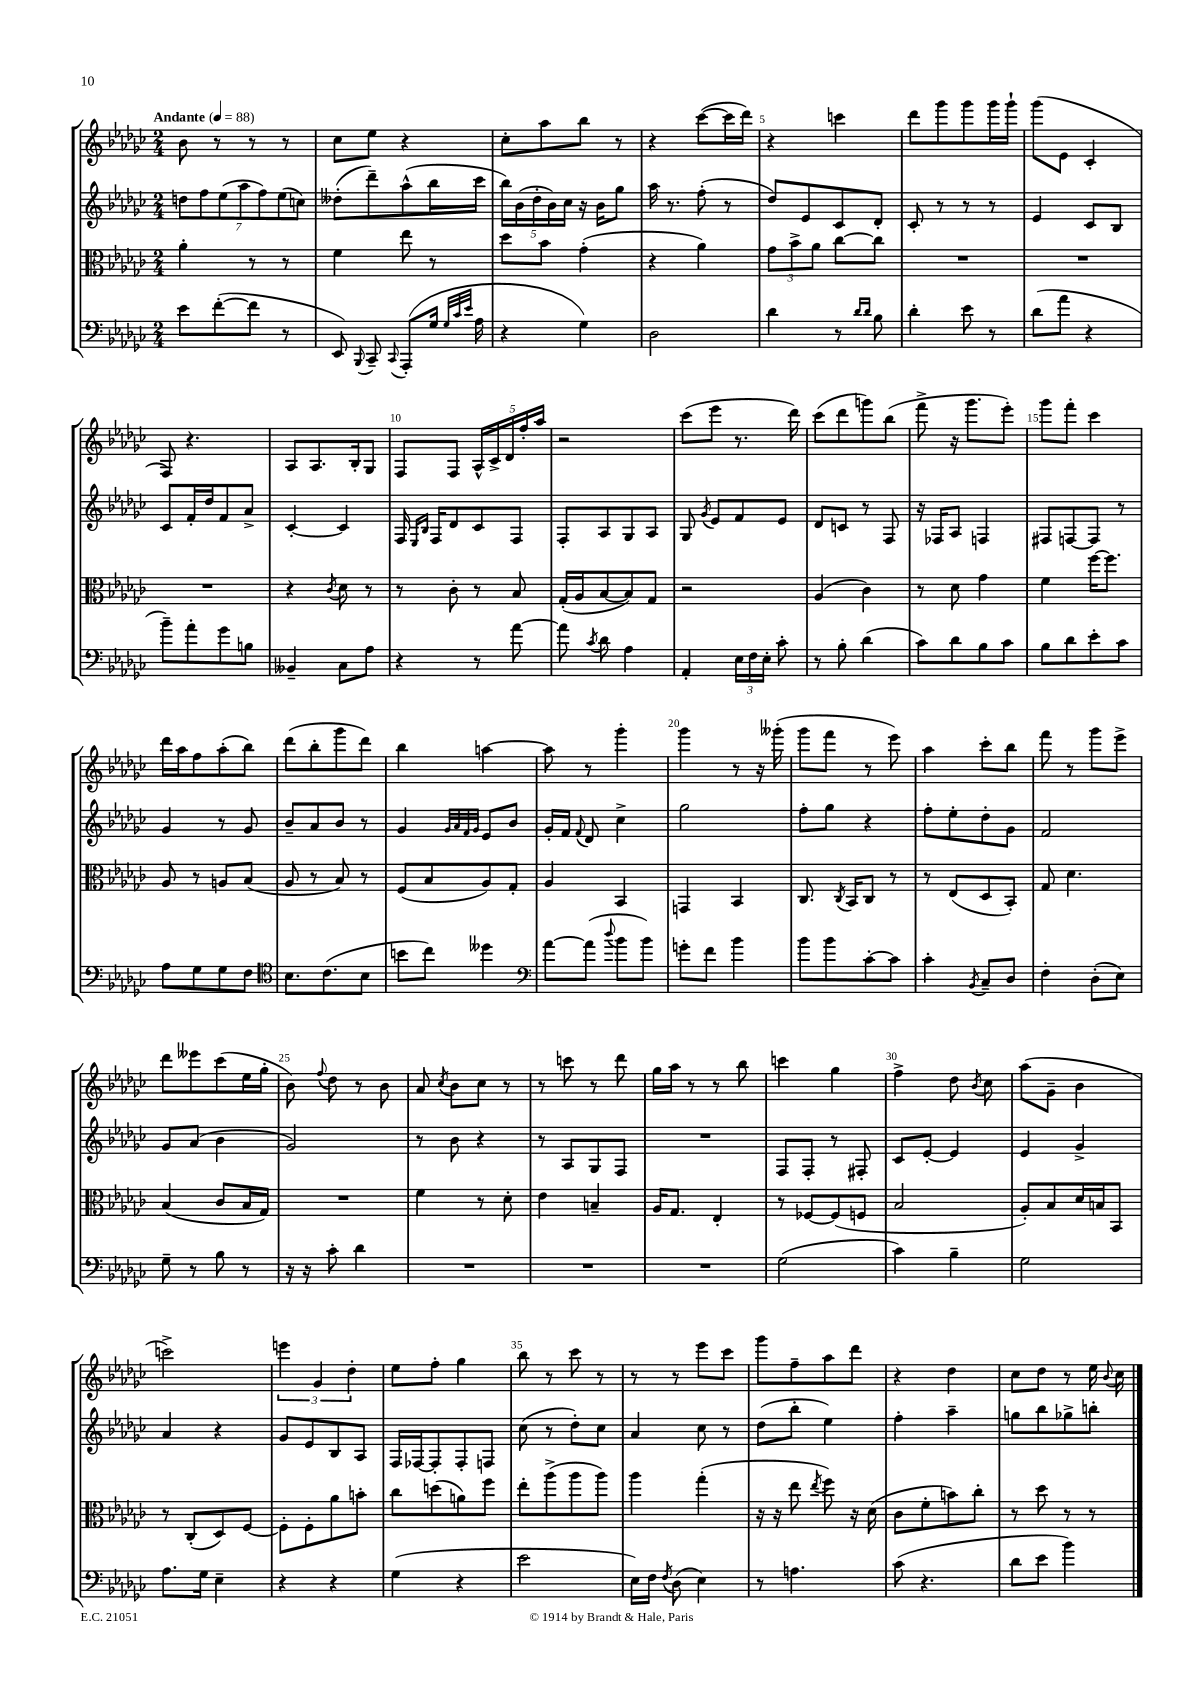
<<
\new StaffGroup <<
\new Staff = "s0" {
    \clef treble \key ges \major \numericTimeSignature \time 2/4 \tempo "Andante" 4 = 88
    \autoBeamOff bes'8 r8 r8 r8 |
    ces''8[ ees''8] r4 |
    ces''8[-. aes''8 bes''8] r8 |
    r4 ces'''8[~( ces'''16 des'''16]) |
    r4 c'''4 |
    des'''8[ ges'''8 ges'''8 ges'''16 ges'''16]-! |
    ges'''8[( ees'8] ces'4-. |
    f8) r4. |
    aes8[ aes8. bes16-. ges8] |
    f8[ f8] \tuplet 5/4 { aes16[-^ ces'16-> des'16 f''16-. aes''16] } |
    r2 |
    ces'''8[( ees'''8] r8. des'''16) |
    ces'''8[( des'''8 g'''8) bes''8]( |
    f'''8-> r16 ges'''8.[ ees'''8]-.) |
    ges'''8[ f'''8]-. ces'''4 |
    des'''16[ aes''16 f''8 aes''8-.( bes''8]) |
    des'''8[( bes''8-. ges'''8 des'''8]) |
    bes''4 a''4~ |
    a''8 r8 ges'''4-. |
    ges'''4 r8 r16 geses'''16-.( |
    ges'''8[ f'''8] r8 ees'''8) |
    aes''4 ces'''8[-. bes''8] |
    f'''8 r8 ges'''8[ ees'''8]-> |
    des'''8[ eeses'''8 ces'''8( ees''16 ges''16]-. |
    bes'8) \appoggiatura { f''8 } des''8 r8 bes'8 |
    aes'8 \acciaccatura { ces''8 } bes'8[ ces''8] r8 |
    r8 c'''8 r8 des'''8 |
    ges''16[ aes''16] r8 r8 bes''8 |
    c'''4 ges''4 |
    f''4-> des''8 \acciaccatura { bes'8 } ces''8 |
    aes''8[( ges'8]-- bes'4 |
    c'''2->) |
    \tuplet 3/2 { e'''4 ges'4 des''4-. } |
    ees''8[ f''8]-. ges''4 |
    bes''8 r8 ces'''8 r8 |
    r8 r8 ees'''8[ ces'''8] |
    ges'''8[ f''8-- aes''8 des'''8] |
    r4 des''4 |
    ces''8[ des''8] r8 ees''16 \appoggiatura { bes'8 } ces''16 \bar "|." |
}
\new Staff = "s1" {
    \clef treble \key ges \major \numericTimeSignature \time 2/4
    \autoBeamOff \tuplet 7/4 { d''8[ f''8 ees''8( aes''8 f''8) ees''8( c''8]) } |
    deses''8[-.( des'''8--) aes''8-^( bes''16 ces'''16] |
    \tuplet 5/4 { bes''16[) bes'16( des''16-. bes'16) ces''16] } r16 bes'16[ ges''8] |
    aes''16 r8. f''8-.( r8 |
    des''8[) ees'8 ces'8 des'8]-. |
    ces'8-. r8 r8 r8 |
    ees'4 ces'8[ bes8] |
    ces'8[ f'16-. des''16 f'8 aes'8]-> |
    ces'4~-. ces'4 |
    f16 \grace { ees16[ bes16] } f16[ des'8 ces'8 f8] |
    f8[-. aes8 ges8 aes8] |
    ges8 \acciaccatura { ges'8 } ees'8[ f'8 ees'8] |
    des'8[ c'8] r8 f8 |
    r16 fes16[ aes8] f4 |
    fis8[ f8~ f8] r8 |
    ges'4 r8 ges'8 |
    bes'8[-- aes'8 bes'8] r8 |
    ges'4 \grace { ges'32[ aes'32 f'32 ges'32] } ees'8[ bes'8] |
    ges'16[-. f'16] \appoggiatura { f'8 } des'8 ces''4-> |
    ges''2 |
    f''8[-. ges''8] r4 |
    f''8[-. ees''8-. des''8-. ges'8] |
    f'2 |
    ges'8[ aes'8]( bes'4 |
    ges'2) |
    r8 bes'8 r4 |
    r8 aes8[ ges8 f8] |
    R2 |
    f8[ f8]-. r8 fis8-. |
    ces'8[ ees'8]~-. ees'4 |
    ees'4 ges'4-> |
    aes'4 r4 |
    ges'8[ ees'8 bes8 aes8] |
    f16[ fes16~ fes8-. fes8-. f8] |
    ces''8( r8 des''8[-.) ces''8] |
    aes'4 ces''8 r8 |
    des''8[( bes''8]-. ees''4) |
    f''4-. aes''4-- |
    g''8[ bes''8 ges''8-> b''8]-. \bar "|." |
}
\new Staff = "s2" {
    \clef alto \key ges \major \numericTimeSignature \time 2/4
    \autoBeamOff aes'4-. r8 r8 |
    f'4 ees''8 r8 |
    des''8[ bes'8] ges'4-.( |
    r4 aes'4) |
    \tuplet 3/2 { ges'8[ bes'8-> aes'8] } ces''8[~ ces''8] |
    R2 |
    R2 |
    R2 |
    r4 \acciaccatura { ces'8 } des'8 r8 |
    r8 ces'8-. r8 bes8 |
    ges16[-.( aes16 bes8~ bes8) ges8] |
    r2 |
    aes4( ces'4) |
    r8 des'8 ges'4 |
    f'4 f''16[~ f''8.] |
    aes8 r8 a8[ bes8]( |
    aes8 r8 bes8) r8 |
    f8[( bes8 aes8) ges8]-. |
    aes4 bes,4 |
    g,4 bes,4 |
    ces8. \acciaccatura { ces8 } bes,16[ ces8] r8 |
    r8 ees8[( des8 bes,8]-.) |
    ges8 des'4. |
    bes4( ces'8[ bes16 ges16]) |
    R2 |
    f'4 r8 des'8-. |
    ees'4 b4-- |
    aes16[ ges8.] ees4-. |
    r8 fes8[~ fes8( f8] |
    bes2 |
    aes8[-.) bes8 des'16 b16 bes,8] |
    r8 ces8[-.( des8) f8]~ |
    f8[-. f8-. aes'8 b'8]-. |
    ces''8[ d''8( a'8) f''8] |
    ees''8[-. aes''8->( aes''8 aes''8]) |
    aes''4 ges''4-.( |
    r16 r16 ees''8 \acciaccatura { ees''8 } f''8) r16 des'16( |
    ces'8[ f'8-. b'8) ces''8]-. |
    r8 des''8 r8 r8 \bar "|." |
}
\new Staff = "s3" {
    \clef bass \key ges \major \numericTimeSignature \time 2/4
    \autoBeamOff ees'8[ f'8~-.( f'8] r8 |
    ees,8) \appoggiatura { bes,,8 } ces,8-- \appoggiatura { ces,8 } aes,,8[-.( ges16] \grace { ges32[ ces'32 ees'32] } aes16 |
    r4 ges4) |
    des2 |
    des'4 r8 \grace { des'16[ des'16] } bes8 |
    des'4-. ees'8 r8 |
    des'8[( aes'8] r4 |
    bes'8[--) aes'8-. ges'8 b8] |
    beses,4-- ces8[ aes8] |
    r4 r8 aes'8~ |
    aes'8 \acciaccatura { ces'8 } des'8 aes4 |
    aes,4-. \tuplet 3/2 { ees16[ f16 ees16]-. } ces'8-. |
    r8 bes8-. des'4( |
    ces'8[) des'8 bes8 ces'8] |
    bes8[ des'8 ees'8-. ces'8] |
    aes8[ ges8 ges8 f8] |
    \clef tenor bes8.[ ces'8.( bes8] |
    b'8[ ces''8]) deses''4 |
    \clef bass aes'8[~ aes'8]( \appoggiatura { des''8 } bes'8[ bes'8]) |
    g'8[-. f'8] bes'4 |
    bes'8[ bes'8 ces'8~-. ces'8] |
    ces'4-. \acciaccatura { bes,8 } ces8[-- des8] |
    f4-. des8[-.( ees8]) |
    ges8-- r8 bes8 r8 |
    r16 r16 ces'8-. des'4 |
    R2 |
    R2 |
    R2 |
    ges2( |
    ces'4) bes4-- |
    ges2 |
    aes8.[ ges16] ees4-- |
    r4 r4 |
    ges4( r4 |
    ees'2 |
    ees16[) f16] \acciaccatura { f8 } des8( ees4) |
    r8 a4. |
    ces'8( r4. |
    des'8[ ees'8] bes'4) \bar "|." |
}
>>
>>
\layout { \context { \Score \override BarNumber.break-visibility = ##(#f #t #t) barNumberVisibility = #(every-nth-bar-number-visible 5) } }
